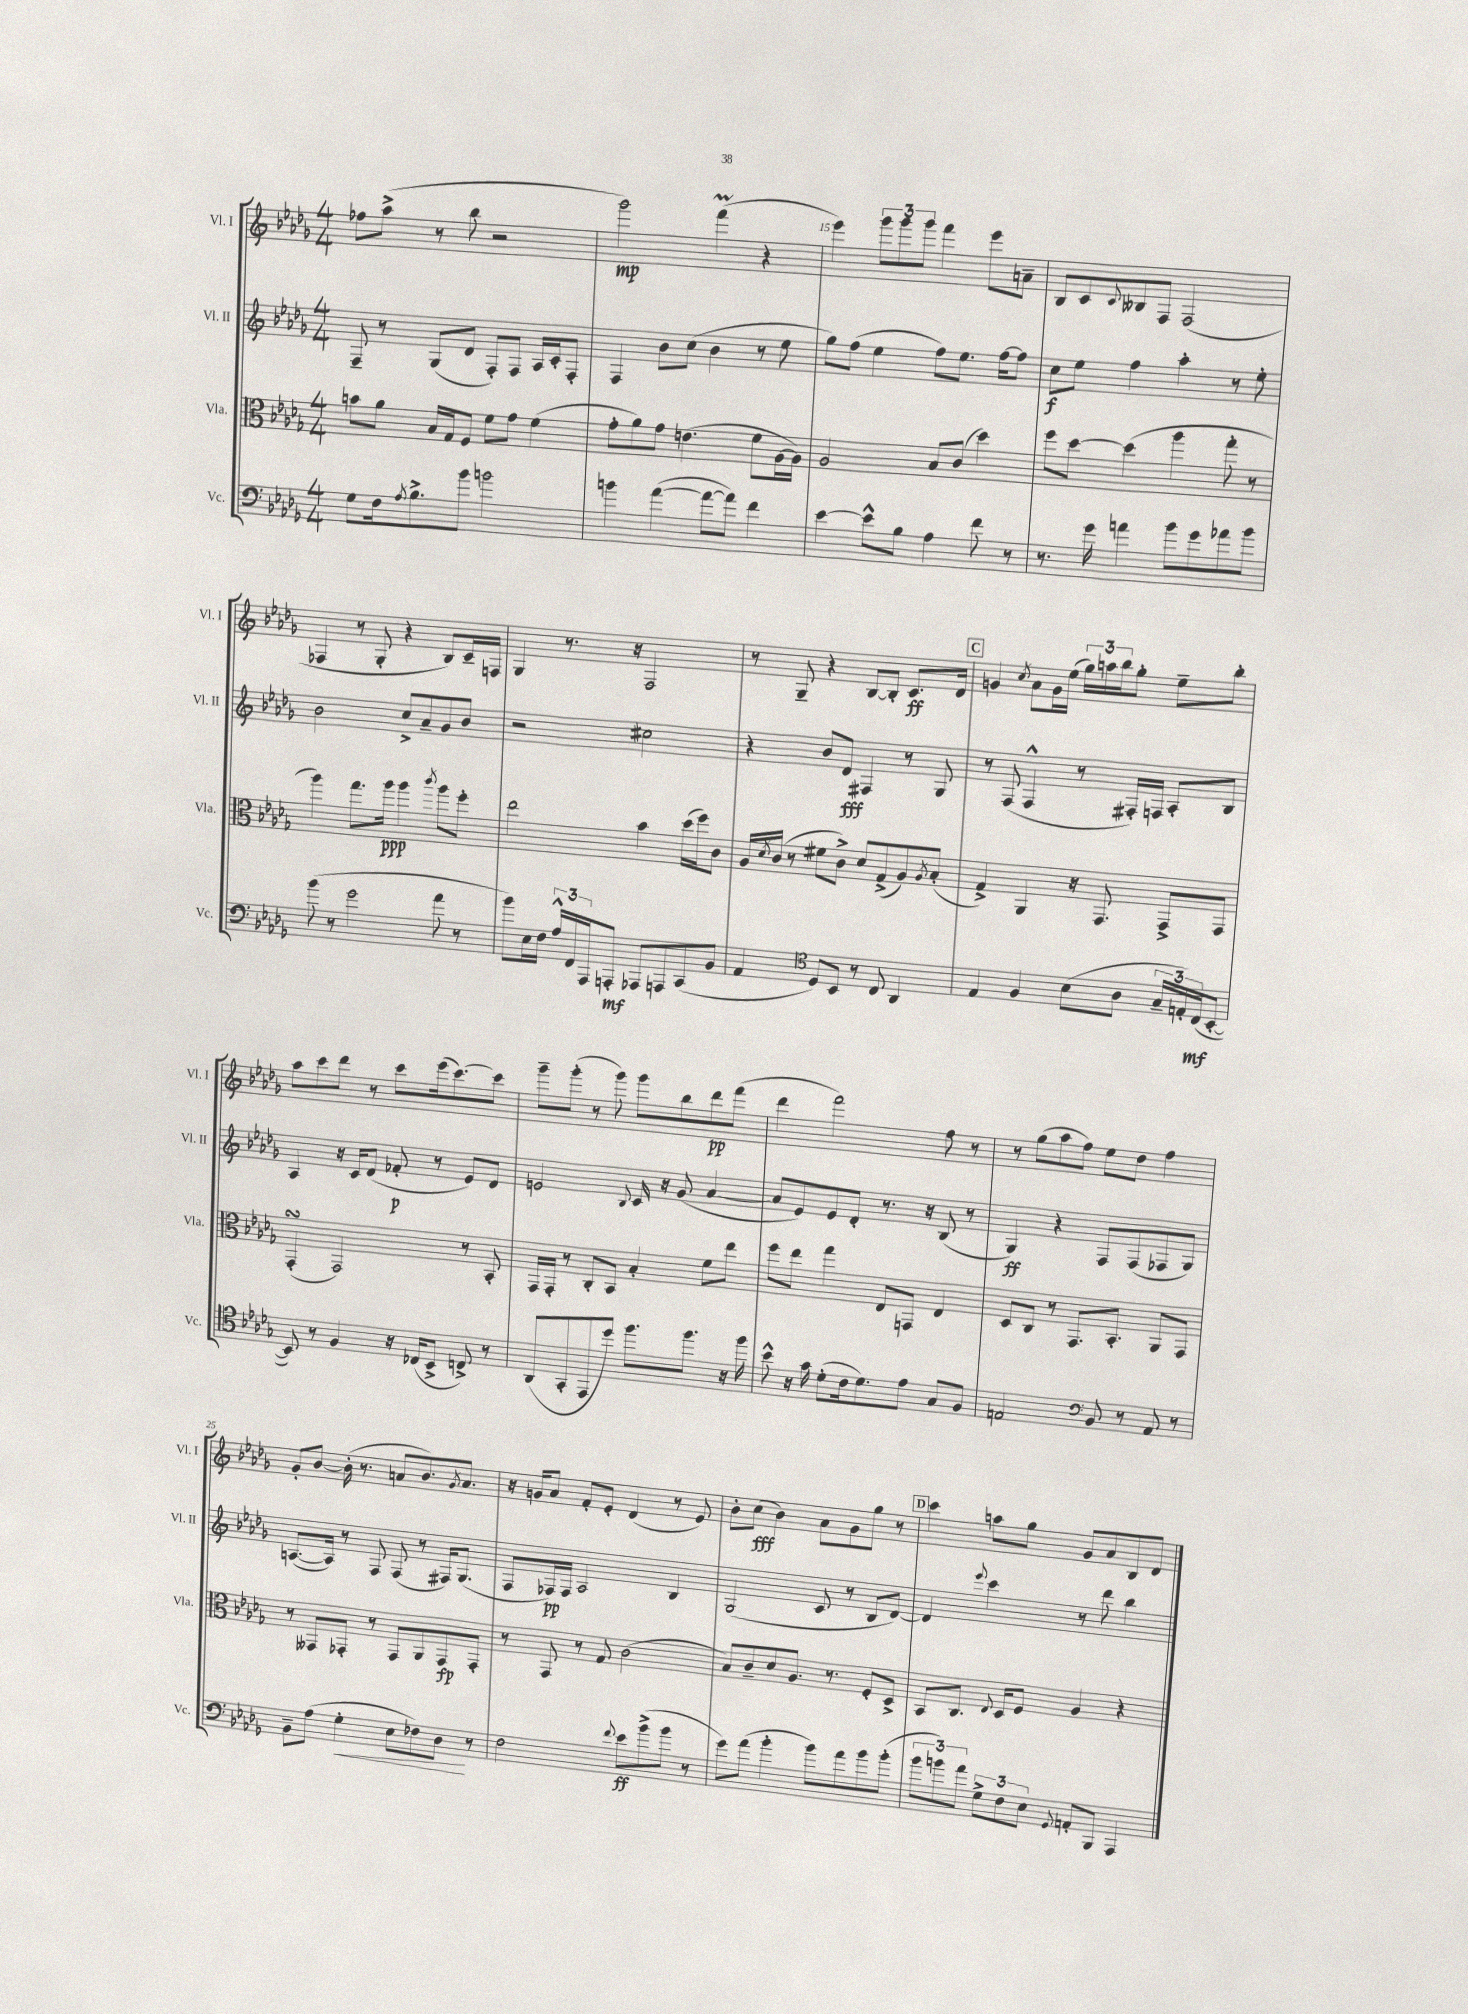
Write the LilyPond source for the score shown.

<<
\new StaffGroup <<
\new Staff = "s0" \with { instrumentName = "Vl. I" shortInstrumentName = "Vl. I" } {
    \clef treble \key des \major \numericTimeSignature \time 4/4
    fes''8 aes''8->( r8 bes''8 r2 |
    ges'''2\mp) f'''4\prall( r4 |
    ees'''4) \tuplet 3/2 { ges'''8 ges'''8 ges'''8 } f'''4 ees'''8 a'8-- |
    bes8 c'8 \appoggiatura { c'8 } beses8 f8 f2( |
    fes4 r8 ges8-. r4 bes8) c'16-- f16 |
    ges4 r8. r16 f2 |
    r8 ges8-- r4 bes8~ bes8-. c'8.\ff des'16 |
    \mark \markup { \box "C" } g'4 \acciaccatura { c''8 } aes'8 g'16 ees''16( \tuplet 3/2 { ges''16) a''16 bes''16 } ges''8-. ees''8-- bes''8-. |
    aes''8 c'''8 des'''8 r8 c'''8 ees'''16( c'''8.~) c'''8 |
    ges'''8-- ges'''8-.( r8 ges'''8) ges'''8 bes''8 des'''8\pp f'''8( |
    des'''4 f'''2) f''8 r8 |
    r8 ges''8( aes''8 f''8) ees''8 des''8 f''4 |
    ges'8-. bes'8~ bes'16-.( r8. a'8 bes'8.) \acciaccatura { ges'8 } a'8. |
    r16 g'16 aes'8 f'8-. ees'8-. des'4( r8 ees'8) |
    bes'8-. c''8\fff( bes'4) aes'8 ges'8 ges''8 r8 |
    \mark \markup { \box "D" } c'''4 a''8 ges''8 ges'8 aes'8 bes8 des'8 \bar "|." |
}
\new Staff = "s1" \with { instrumentName = "Vl. II" shortInstrumentName = "Vl. II" } {
    \clef treble \key des \major \numericTimeSignature \time 4/4
    f8-- r8 ges8( des'8 f8-.) f8 aes16 c'16-. f8-. |
    f4 bes'8 c''8( bes'4 r8 ees''8 |
    ges''8) f''8( ees''4 f''8) ees''8. f''16~ f''8 |
    c''8\f ees''8 f''4 aes''4-. r8 ees''8-. |
    bes'2 c''8-> aes'8-- ges'8 bes'8 |
    r2 cis''2 |
    r4 bes'8 des'8\fff fis4 r8 ges8 |
    \mark \markup { \box "C" } r8 f8( f4-^ r8 fis16-.) f16 aes8-. bes8 |
    aes4 r16 c'16 des'8( fes'8-.\p r8 ees'8) des'8 |
    e'2 \appoggiatura { bes8 } c'16 r16 ges'8( aes'4~ |
    aes'8 ees'8) ees'8 des'8-. r8. r16 bes8( r8 |
    ges4\ff) r4 f8 f8( fes8 ges8) |
    a8.~( a16) r8 f8 f8( r8 fis16) ges8.( |
    f8 fes16\pp) fes16 aes2 bes4 |
    ges2( c'8 r8 bes8 des'8~) |
    \mark \markup { \box "D" } des'4 \appoggiatura { ees'''8 } c'''4 r8 des'''8 bes''4 \bar "|." |
}
\new Staff = "s2" \with { instrumentName = "Vla." shortInstrumentName = "Vla." } {
    \clef alto \key des \major \numericTimeSignature \time 4/4
    b'8 aes'8 bes16 ges16 f8 f'8 ges'8 f'4( |
    ges'8-. aes'8) ges'8 e'4.( f'8 aes16~ aes16) |
    aes2 bes8 c'8( des''4) |
    f''8 des''8~ des''4( aes''4 ges''8-. r8 |
    aes''4) ges''8. aes''16\ppp aes''4 \acciaccatura { c'''8 } aes''8 f''8-. |
    ees''2 bes'4 des''16( f''16) c'8 |
    aes16 \acciaccatura { des'8 } c'16( r8 fis'8 c'8->) des'8 ges8->( aes8) \acciaccatura { aes8 } bes8-.( |
    \mark \markup { \box "C" } ges4->) aes,4 r16 ges,8. ges,8-> ges,8 |
    ges,4-.\turn( ges,2) r8 bes,8-. |
    ges,16 ges,16-. r8 c8-. bes,8 bes4-. f'8 ees''8 |
    f''8 ees''8 ges''4 ees8 g,8 ees4 |
    des8 c8 r8 ges,8. bes,8.-. aes,8 ges,8 |
    r8 geses,8 ges,8-. r8 ges,8 aes,8 ges,8\fp ges,8-. |
    r8 ges,8 r8 ges8 c'2( |
    bes8) c'8-- des'8 aes8. r8. f8-. des8-> |
    \mark \markup { \box "D" } bes,8 c8. \appoggiatura { ees8 } des16 f8 aes4 r4 \bar "|." |
}
\new Staff = "s3" \with { instrumentName = "Vc." shortInstrumentName = "Vc." } {
    \clef bass \key des \major \numericTimeSignature \time 4/4
    ges8 f16 \acciaccatura { aes8 } bes8.-> bes'8 b'2 |
    b'4 aes'4~( aes'8~ aes'8) f'4 |
    ees'4~ ees'8-^ bes8 aes4 f'8 r8 |
    r8. ges'16 a'4 bes'8 ges'8 aes'8 bes'8 |
    bes'8( r8 ges'2 aes'8 r8 |
    bes'8) ees16 f16 \tuplet 3/2 { aes16-^ f,16 aes,,16 } a,,8-.\mf aes,,8 a,,8 c,8( bes,8 |
    aes,4 \clef tenor des8) bes,8 r8 c8 aes,4 |
    \mark \markup { \box "C" } ees4 f4 bes8( aes8 \tuplet 3/2 { ges16-- e16-.) c16\mf( } bes,8~-. |
    bes,8) r8 f4 r16 ces16( bes,8-> c8->) r8 |
    aes,8( ges,8-. ees,8 des''8) f''8. f''8. r16 f''16 |
    bes'8-^ r16 ges'16 des'8-.( c'16 des'8.) ees'8 ges8 f8 |
    e2 \clef bass bes,8 r8 aes,8 r8 |
    bes,8-- aes8( ges4-.\< ees8 fes8) des8\! r8 |
    f2 \appoggiatura { f'8 } ees'8\ff bes'8->( bes'8 r8 |
    ges'8) aes'8( bes'4-. bes'8) aes'8 bes'8 bes'8-.( |
    \mark \markup { \box "D" } \tuplet 3/2 { bes'8 b'8) aes'8 } \tuplet 3/2 { ges8-> f8 ees8 } \appoggiatura { ges,8 } a,8-. bes,,8 aes,,4 \bar "|." |
}
>>
>>
\layout { \context { \Score currentBarNumber = #13 \override BarNumber.break-visibility = ##(#f #t #t) barNumberVisibility = #(every-nth-bar-number-visible 5) } }
